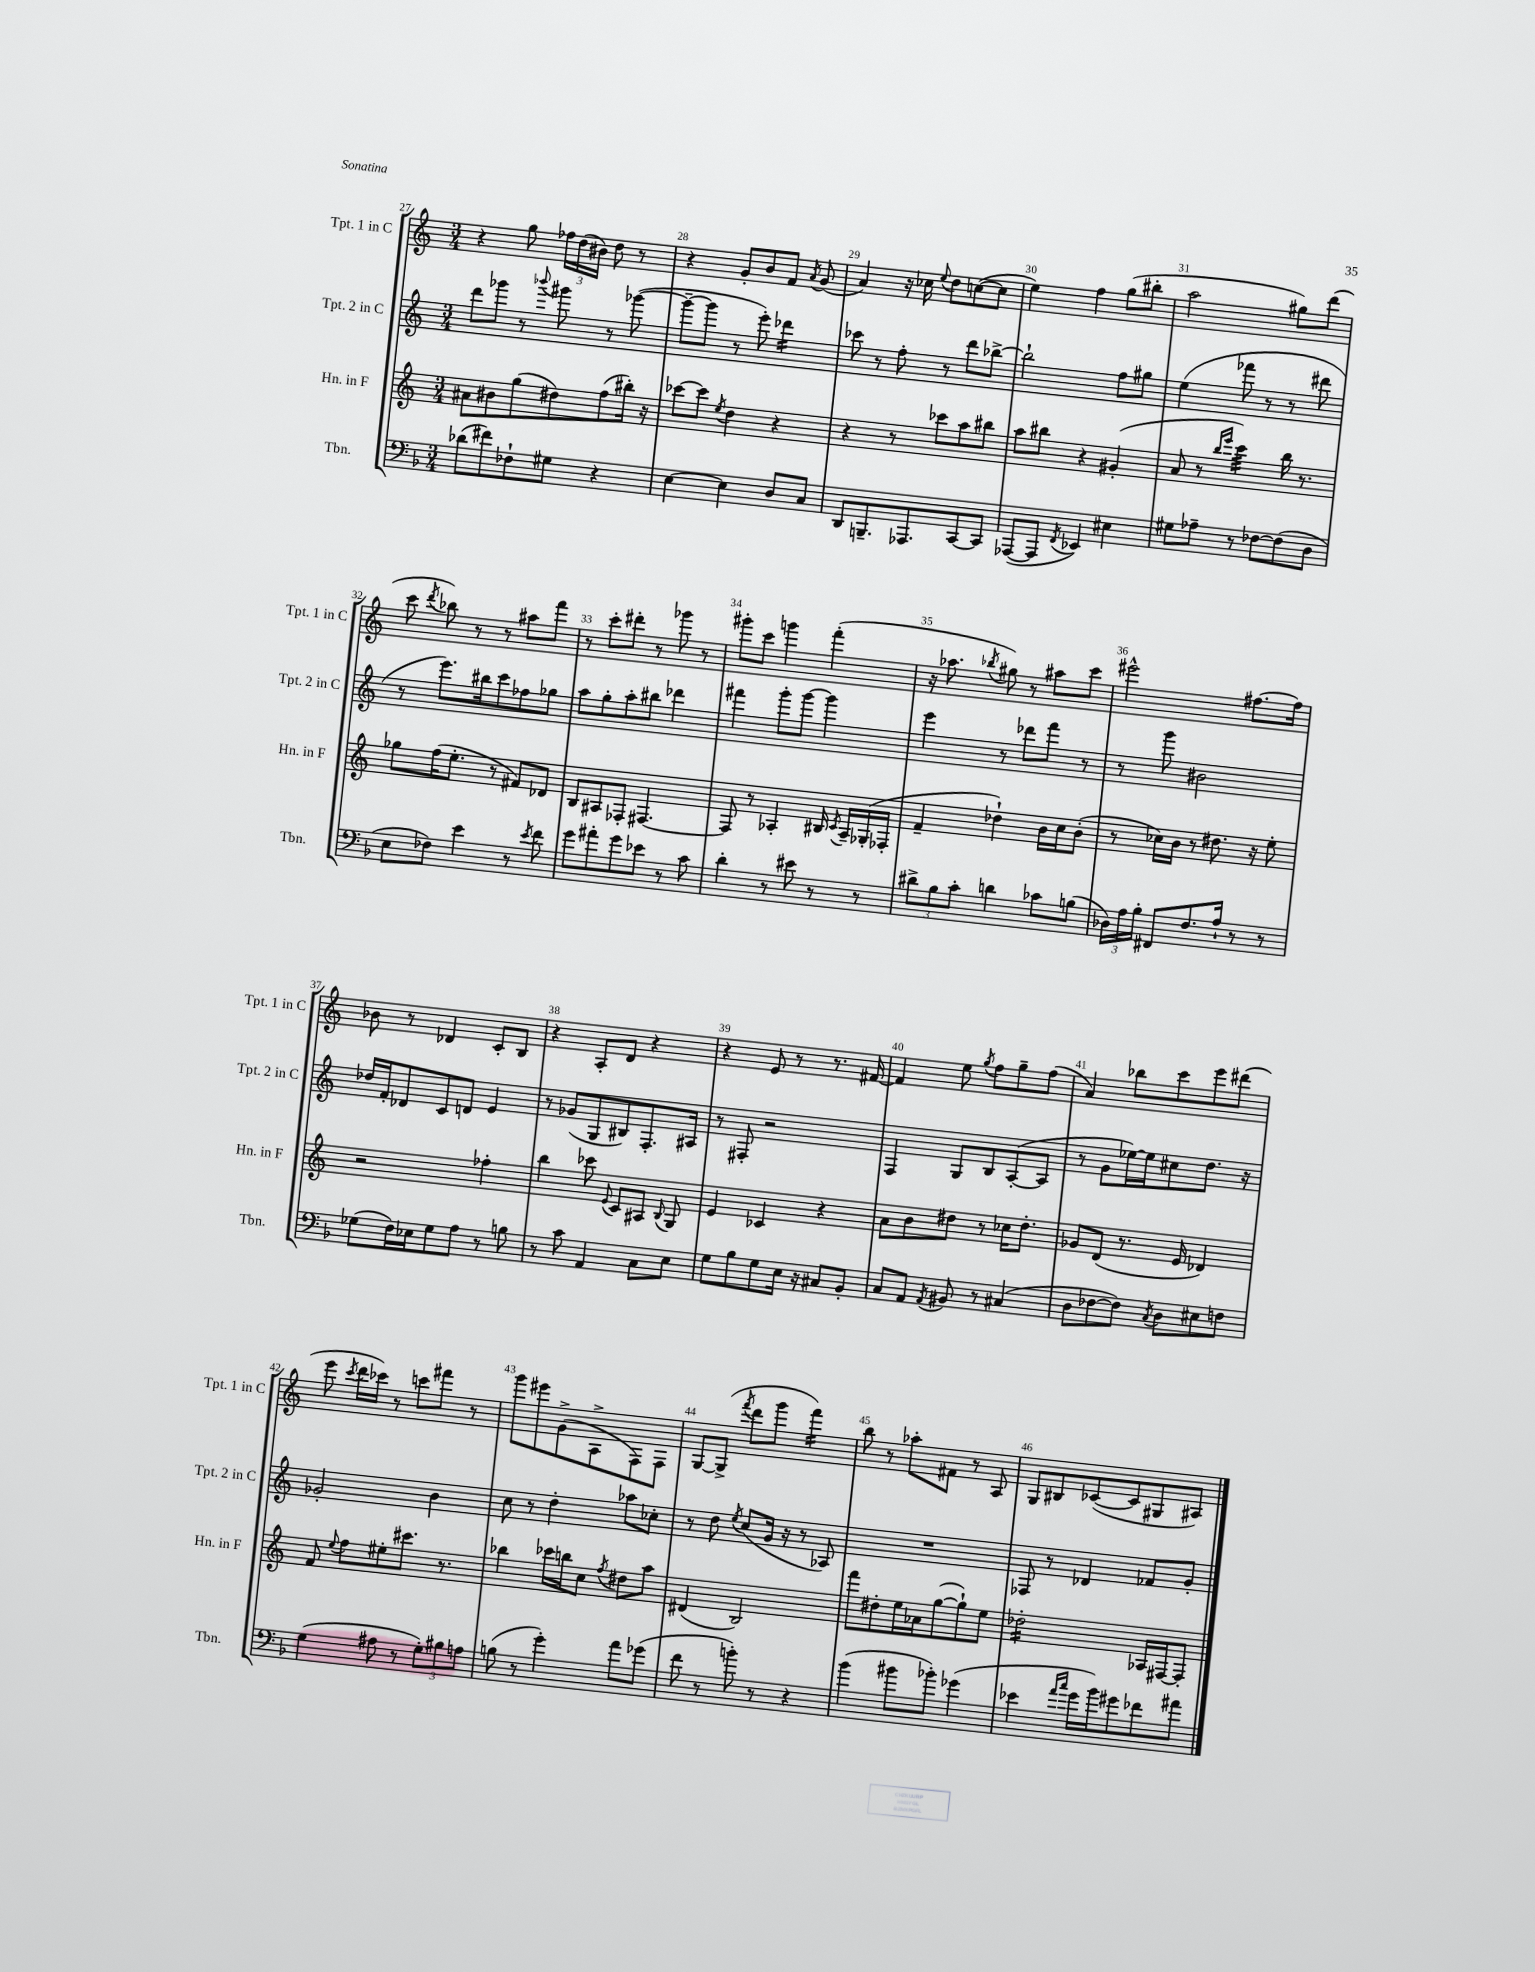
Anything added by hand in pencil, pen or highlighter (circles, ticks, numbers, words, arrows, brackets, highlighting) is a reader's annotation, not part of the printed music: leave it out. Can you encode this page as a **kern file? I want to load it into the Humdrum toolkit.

**kern	**kern	**kern	**kern
*staff4	*staff3	*staff2	*staff1
*clefF4	*clefG2	*clefG2	*clefG2
*k[b-]	*k[]	*k[]	*k[]
*M3/4	*M3/4	*M3/4	*M3/4
(8d-\L	8a#\L	8ddd\L	4r
8f#\)	8b#\	8ggg-\J	.
8F-`\	(8gg\	8r	8gg\
.	.	8qqbbb-/	.
8G#\J	8dd#\)	8ggg#\	24ff-\LL
.	.	.	(24dd\
.	.	.	24b#\JJ)
4r	(8ff\	8r	8dd\
.	16bb#'\Jk)	([8ggg-\	8r
.	16r	.	.
=	=	=	=
[4E\	[8ccc-\L	8ggg-~\_L	4r
.	8ccc-\]J	8ggg-\]J	.
.	8qee/	.	.
4E\]	4dd\	8r	8g'/L
.	.	8eee'\)	8b/
8D/L	4r	4ddd-\	8f/J
.	.	.	8qa/
8C/J	.	.	(8g/
=	=	=	=
8DD/L	4r	8ccc-\	4a/)
8.BBB~/	.	8r	.
.	8r	8ff'\	16r
8.AAA-/	.	.	16cc-\
.	.	.	8qqee/
.	8ccc-\L	8r	8dd\L
[8CC/	8aa\	8ddd\L	([8cc\
8CC/]J	8bb#\J	[8bb-^\J	8cc\]J
=	=	=	=
([8AAA-/L	8aa\L	2bb-`\]	4ee\)
8AAA-/]J	8bb#\J	.	.
8qFF/	.	.	.
4EE-/)	4r	.	4ff\
4E#\	(4g#'/	8ff\L	(8gg\L
.	.	8gg#\J	8bb#'\J
=	=	=	=
8G#\L	8a/	(4ee\	2aa\
8A-~\J	8r	.	.
.	16qqbb/LL	.	.
.	16qqeee/JJ	.	.
8r	4ccc\)	8fff-\	.
[8F-\L	.	8r	.
(8F-\]	16bb\	8r	8gg#\L)
.	8.r	.	.
8D\J	.	8ddd#\	(8ddd\J
=	=	=	=
8E\L	8gg-\L	8r	8ccc\
.	.	.	8qddd/
8F-\J)	(16ff\K	8.eee\L)	8bb-\)
.	8.ee'\J	.	.
4e\	.	.	8r
.	.	16bb#\k	.
.	8r	8ccc\	8r
8r	8f#/L)	8ff-\	8aa#\L
8qe/	.	.	.
8f\	8d-/J	8gg-\J	8fff\J
=	=	=	=
8g\L	8B/L	8aa\L	8r
8a#'\	8A#/	8gg'\	8ccc'\L
8g\	8F-'/J	8aa'\	8ddd#'\J
8e-\J	[4.F#/	8bb#\J	8r
8r	.	4ddd-\	8ggg-\
8c\	.	.	8r
=	=	=	=
4d'\	8F#/]	4fff#\	8ggg#'\L
.	8r	.	8ccc\J
8r	4A-'/	8ggg'\L	4ggg\
8e#\	.	[8ggg\J	.
8r	16B#/	4ggg\]	(4fff'\
.	8qc/	.	.
.	16A-~/LL	.	.
8r	(16G-'/	.	.
.	16F-'/JJ	.	.
=	=	=	=
12d#^\L	4f~/	4eee\	16r
.	.	.	8.aa-\
12B-\	.	.	.
12c'\J	.	.	.
.	.	.	8qbb-/
4d\	4dd-`\)	8r	8gg#\)
.	.	8ddd-\L	8r
8c-\L	16b\LL	8fff\J	8aa#\L
.	16cc\J	.	.
(8B\J	(8b'\J	8r	8ccc\J
=	=	=	=
24D-\LL)	8r	8r	2eee#^^\
24A\	.	.	.
24B-'\JJ	.	.	.
8FF#/L	16cc-\LL)	8ggg\	.
.	16b\JJ	.	.
8.F/	8r	2b#\	.
.	8.dd#\	.	.
16A`/Jk	.	.	.
8r	.	.	[8.ff#\L
.	16r	.	.
8r	8ee'\	.	.
.	.	.	16ff#\]Jk
=	=	=	=
(8G-\L	2r	16dd-/LL	8b-\
.	.	16f'/J	.
16F\L)	.	8d-/	8r
16E-\J	.	.	.
8G-\	.	8c/	4d-/
8A\J	.	8d/J	.
8r	4ff-'\	4e/	8c'/L
8B\	.	.	8B/J
=	=	=	=
8r	4bb\	8r	4r
8c\	.	(8g-/L	.
4AA/	8ccc-\	8G/	8A'/L
.	8qqe/	.	.
.	8c/L	8B#/)	8d/J
8C\L	8A#/J	8.F'/	4r
.	8qqB/	.	.
8E\J	8G/	.	.
.	.	16A#/Jk	.
=	=	=	=
8G\L	4e/	8r	4r
8B-\	.	8F#'/	.
8G\	4c-/	2r	8e/
16E\Jk	.	.	8r
16r	.	.	.
8C#/L	4r	.	8.r
8BB-'/J	.	.	.
.	.	.	[16f#/
=	=	=	=
8C/L	8a\L	4F/	4f#/]
8AA/J	8b\	.	.
8qAA/	.	.	.
8BB#/	8dd#\J	8G/L	8ee\
.	.	.	8qgg/
8r	8r	8B/	8ff\L
(4C#/	16cc-\LK	([8A'/	8gg~\
.	8.dd#'\J	.	.
.	.	8A/]J	(8ff\J
=	=	=	=
8D\L	8g-/L	8r	4a/)
[8F-\	(8d/J	8g\L	.
8F-\]J)	8.r	[16ee-\L)	8bb-\L
.	.	16ee-\]J	.
8qC/	.	.	.
8D\L	.	8cc#\	8ccc\
.	16e/	.	.
8E#\	4d-/)	8.dd\J	8eee\
8F\J	.	.	(8ddd#\J
.	.	16r	.
=	=	=	=
(4G\	8f/	2g-'/	8eee\
.	8qqee/	.	8qccc/
.	8ff\L	.	16ddd\LL
.	.	.	16ccc-\JJ)
8A#\	8ee#'\	.	8r
8r	8.ccc#\J	.	8ccc\L
12G'\L)	.	4b\	8fff#\J
.	8.r	.	.
12B#\	.	.	.
.	.	.	8r
12A\J	.	.	.
=	=	=	=
(8B\	4bb-\	8cc\	8ggg\L
8r	.	8r	8eee#\
4g'\)	16ccc-\LL	4dd'\	(8g^\
.	16bb\J	.	.
.	8cc\J	.	8A^\
.	8qff/	.	.
8a\L	8dd#\L	8aa-\L	8F\)
(8g-\J	8aa\J	8cc-'\J	8F\J
=	=	=	=
8f\	(4d#/	8r	[8G/L
8r	.	8dd\	(8G^/]J
.	.	8qee/	8qfff/
8b'\)	2B/)	(8cc/L	8ddd\L
8r	.	16g/Jk	8ggg\J
.	.	16r	.
4r	.	8r	4fff\)
.	.	8A-/)	.
=	=	=	=
(4b-\	8fff\L	2.r	8bb\
.	8dd#'\	.	8r
8b#\L	16ee\L	.	8aa-'\L
.	16a-\J	.	.
8b-'\J)	([8gg\	.	8f#\J
(4g-\	8gg`\])	.	8r
.	8ee\J	.	8A/
=	=	=	=
4e-\	2dd-'\	8F-/	8G/L
.	.	8r	8B#/
16qqa/LL	.	.	.
16qqcc/JJ	.	.	.
16g\LL	.	4d-/	([8c-/
16b-\J)	.	.	.
8g#\	.	.	8c-/]
8f-\	16A-/LL	8f-/L	8G#/
.	[16F#/J	.	.
8a#\J	8F#'/]J	8g'/J	8A#/J)
==	==	==	==
*-	*-	*-	*-
